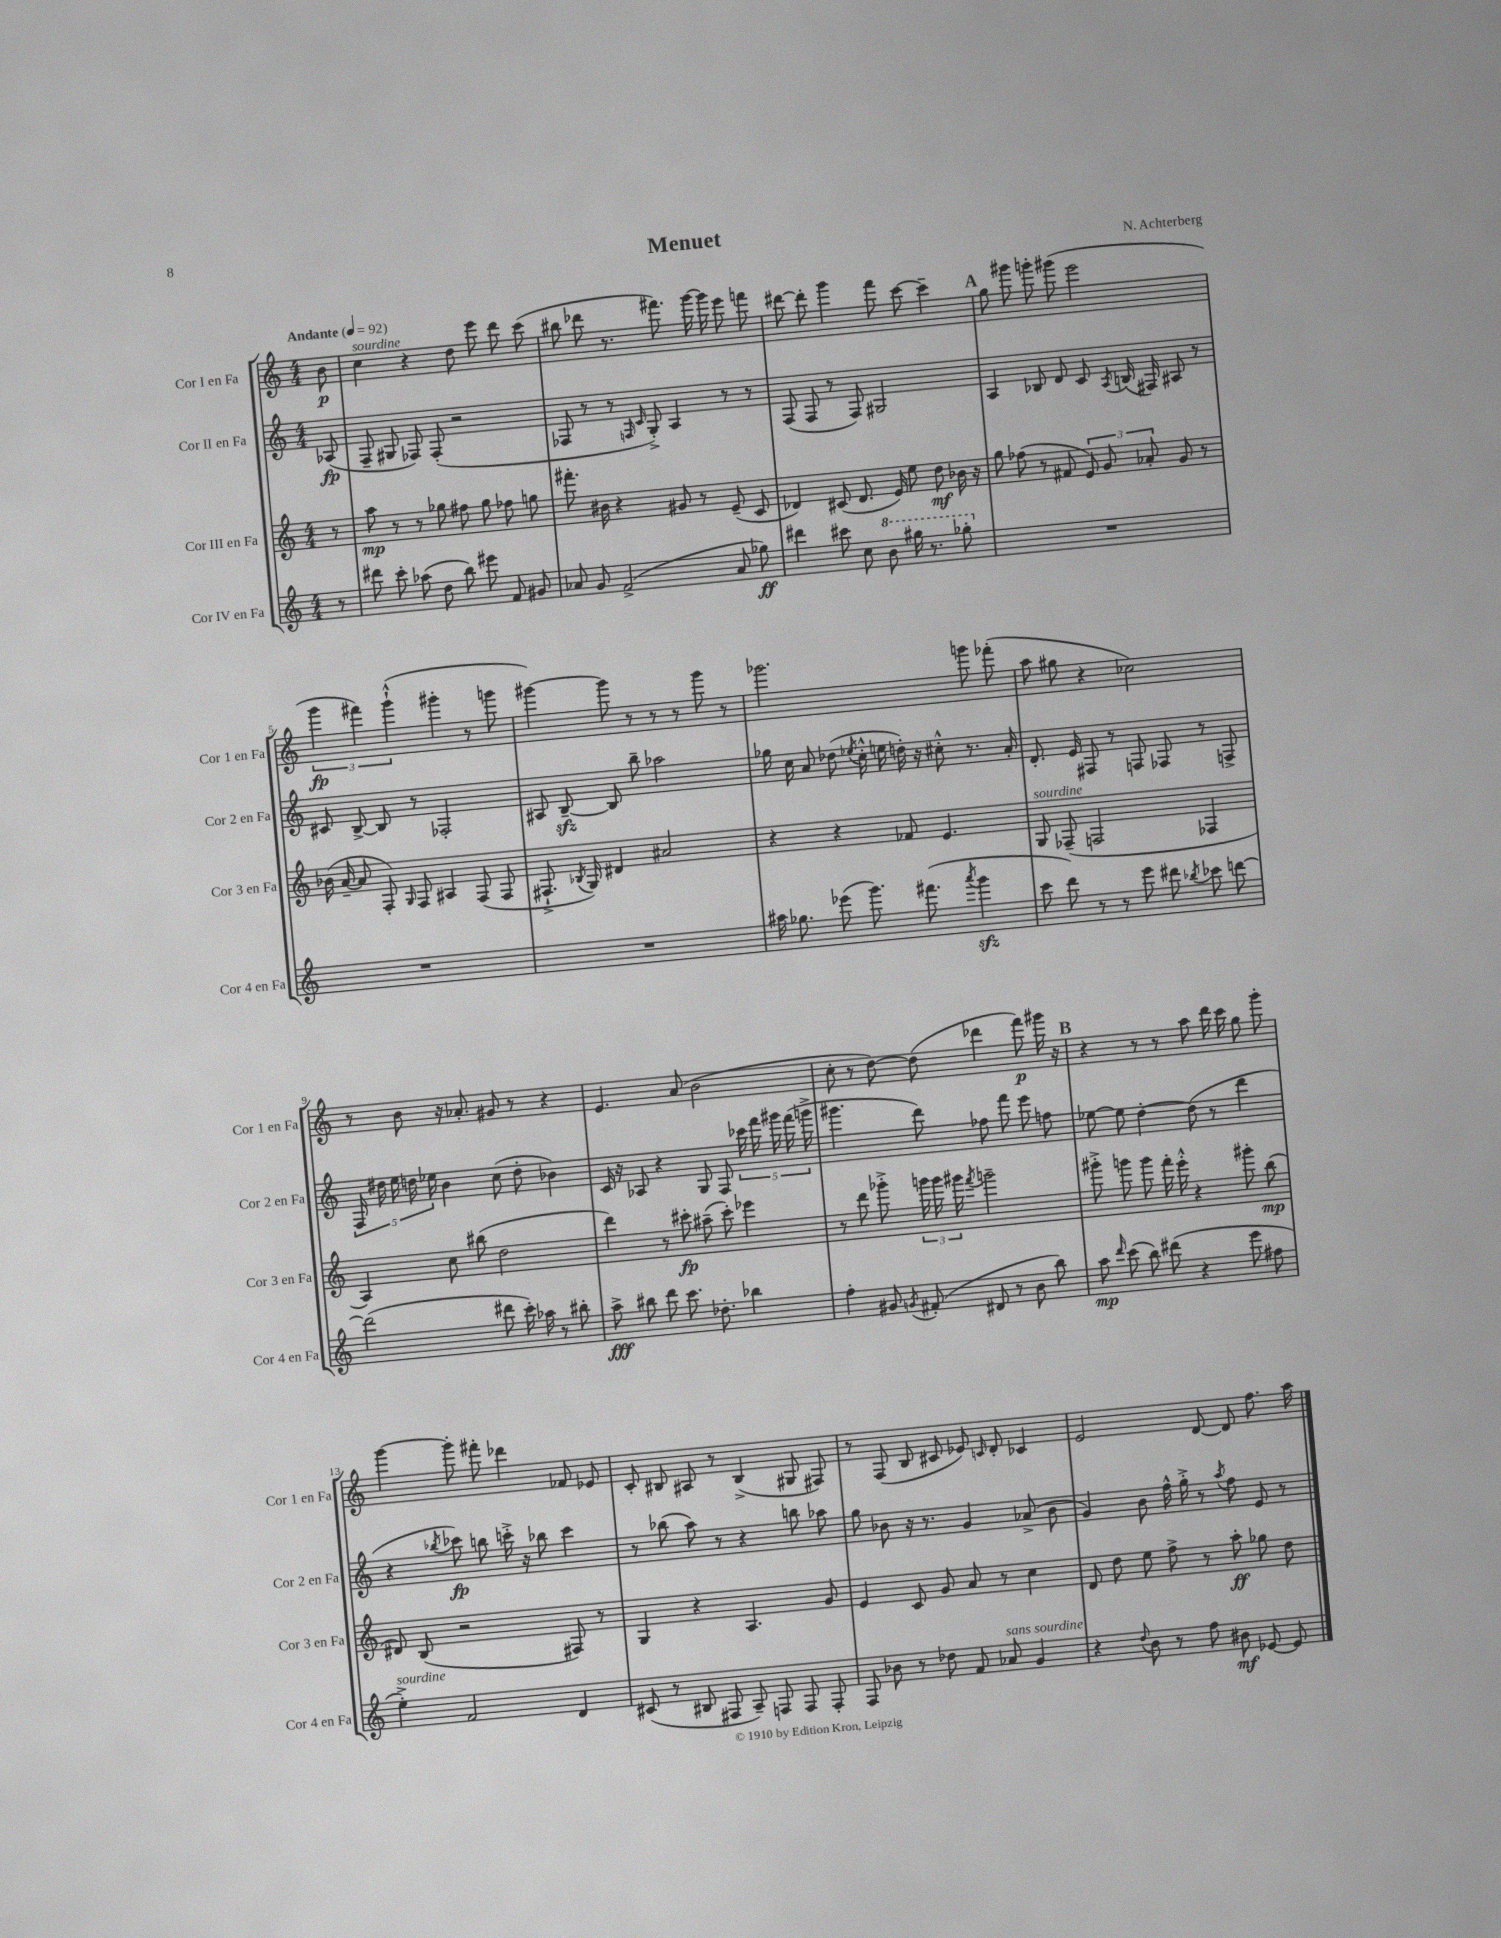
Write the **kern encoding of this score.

**kern	**kern	**kern	**kern
*staff4	*staff3	*staff2	*staff1
*clefG2	*clefG2	*clefG2	*clefG2
*k[]	*k[]	*k[]	*k[]
*M4/4	*M4/4	*M4/4	*M4/4
*MM92	*MM92	*MM92	*MM92
8r	8r	(8A-	8b
=	=	=	=
8ddd#	8aa	8F~	4cc
8ccc'	8r	8G#	.
(8aa-	8r	8F-)	4r
8dd	8gg-	(8F-'	.
8bb)	8ff#	2r	8dd
8eee#	8gg-	.	8eee
8f	8ff-	.	8ddd
8g#	8gg	.	(8ccc
=	=	=	=
8a-	8.fff#'	8F-	8bb#
8g	.	8r	8ddd-
.	16b#	.	.
(2f^	4r	8r	8.r
.	.	16qqF	.
.	.	16qqc	.
.	.	8G'^)	.
.	.	.	8.fff#)
.	8g#	4A	.
.	8r	.	[16ggg
.	.	.	16ggg]
8a-	(8e~	8r	8eee
8gg-)	8c	8r	8fff
=	=	=	=
4ddd#	4d-)	(8F	[8ddd#
.	.	8F	8ddd#']
8ccc#	(8c#	8r	4ggg
8cc	8.d-	8F)	.
8bb	.	2G#	8fff
.	16e)	.	.
16ggg#	8ee	.	[8ccc
8.r	.	.	.
.	8dd	.	4ccc~]
8ggg-'	16b-	.	.
.	16r	.	.
=	=	=	=
1r	8gg	4A	8gg
.	(8ff-	.	8ggg#
.	8r	8B-	8ggg'
.	8f#	8d	(8ggg#
.	12e)	8c	2eee
.	12g	.	.
.	.	8qA	.
.	.	(16B	.
.	12a-'	.	.
.	.	16F#)	.
.	8g	8A#	.
.	8r	8r	.
=	=	=	=
1r	(16b-	8c#	6ggg
.	[16a~	.	.
.	8a]	[8B^	.
.	.	.	6fff#)
.	8F')	8B]	.
.	.	.	(6ggg`^^
.	16qqG	.	.
.	8F	8r	.
.	4A#	2F-'	4ggg#'
.	(8F	.	8r
.	8F	.	8ggg
=	=	=	=
1r	8.F#`^	8A#	[4ggg#)
.	.	[8B~	.
.	8qB-	.	.
.	16G)	.	.
.	4d#	8B]	8ggg#]
.	.	8bb~	8r
.	2a#	2aa-	8r
.	.	.	8r
.	.	.	8ggg#
.	.	.	8r
=	=	=	=
16aa#	4r	16gg-	2.ggg-
8.gg-	.	16cc	.
.	.	8a	.
(8eee-	4r	(8dd-	.
.	.	8qee-	.
8.ggg)	.	16cc'^^	.
.	.	16ee	.
.	8f-	16dd')	.
(8.fff#	.	16r	.
.	4.e	8cc#'^^	.
8qaaa	.	.	.
4ggg	.	8.r	8ggg
.	.	.	(8fff-'
.	.	16a'	.
=	=	=	=
8ccc	8G	8.d'	8aa
8ddd)	(8F-~	.	8gg#
.	.	16e	.
8r	2F	8F#	4r
8r	.	8r	.
8eee	.	8F	2cc-)
8ddd#	.	8F-	.
8qbb-	.	.	.
8ccc-	4F-	8r	.
[8ddd	.	8F^	.
=	=	=	=
(2ddd]	4A)	20F	8r
.	.	20dd#	.
.	.	20ee	.
.	.	.	8b
.	.	20dd	.
.	.	20ee-	.
.	8cc	4b	16r
.	.	.	8.a-'
.	(8bb#	.	.
8ddd#	2dd	(8cc	8g#
16ccc')	.	8dd'	8r
16aa-	.	.	.
8r	.	4b-)	4r
8bb#'	.	.	.
=	=	=	=
8aa^	4ddd)	16c	4.e
.	.	16r	.
8bb#	.	8A-	.
8ddd	8r	4r	.
8.ccc	8ccc#'	.	(8a
.	(8aa#~	8G	2b
8.dd-'	.	.	.
.	8ccc#')	8F	.
4bb-	4eee-	20ccc-	.
.	.	20fff	.
.	.	20ggg#	.
.	.	(20fff	.
.	.	20ggg^	.
=	=	=	=
4ff'	8r	4.ggg#	8cc'
.	8ddd	.	8r
8g#	8ggg-'^	.	[8dd)
8qg	.	.	.
(8f#'	24ggg	8ddd)	(8dd]
.	24ggg	.	.
.	24ggg#	.	.
.	8qfff	.	.
8d#	2ggg~	8ff-	4ddd-
8r	.	8fff	.
8b	.	8eee	8fff)
8bb)	.	8ff	16ggg#
.	.	.	16r
=	=	=	=
8aa	8ggg#'^	[8ee-	4r
16qqddd	.	.	.
(8ccc	8ggg	8ee-]	.
8bb)	8ggg	[4dd'	8r
(8ddd#	16fff'	.	8r
.	16eee'^^	.	.
4r	4r	(8dd]	8aa
.	.	8r	16ddd
.	.	.	16ccc
8eee	8ggg#'	4ddd	8gg
8ff#	(8bb	.	8ggg'
=	=	=	=
4ee'^)	8d#)	4r	[4ggg
.	(8B	.	.
.	.	8qbb-	.
2f	2r	8ccc-)	8ggg']
.	.	8bb	8fff#'
.	.	16ccc'^	4ddd-
.	.	16r	.
.	.	8bb-	.
4d	8F#)	4ccc	8f-
.	8r	.	8e-
=	=	=	=
(8c#	4G	8r	8c'
8r	.	(8bb-	8B#
8B#	4r	8aa)	8A#
8F#	.	8r	8r
8A~)	4.A	4r	(4B#^
8F	.	.	.
8F	.	8bb	8G#
8F'	8g	8aa-	8F#)
=	=	=	=
8F	4e	8gg	8r
8b-	.	8b-	(8F
8r	8c	16r	8B
.	.	8.r	.
8dd-	8g	.	8c#
8f	8a	4g	8e-)
.	.	.	16qqc
8a-	8r	.	8d'
4g	4cc	(8a-^	4c-
.	.	8b-	.
=	=	=	=
4r	8d	4g)	2e
.	8dd	.	.
8qqdd	.	.	.
8b	8ee	8b	.
8r	8ff^	16ff^^	.
.	.	16gg'^	.
8ff	8r	8r	[8d
.	.	8qaa	.
8b#	8aa'	8ff	8d]
[8e-	8gg-	8e	8.ff
8e-]	8dd	8r	.
.	.	.	16aa
==	==	==	==
*-	*-	*-	*-
